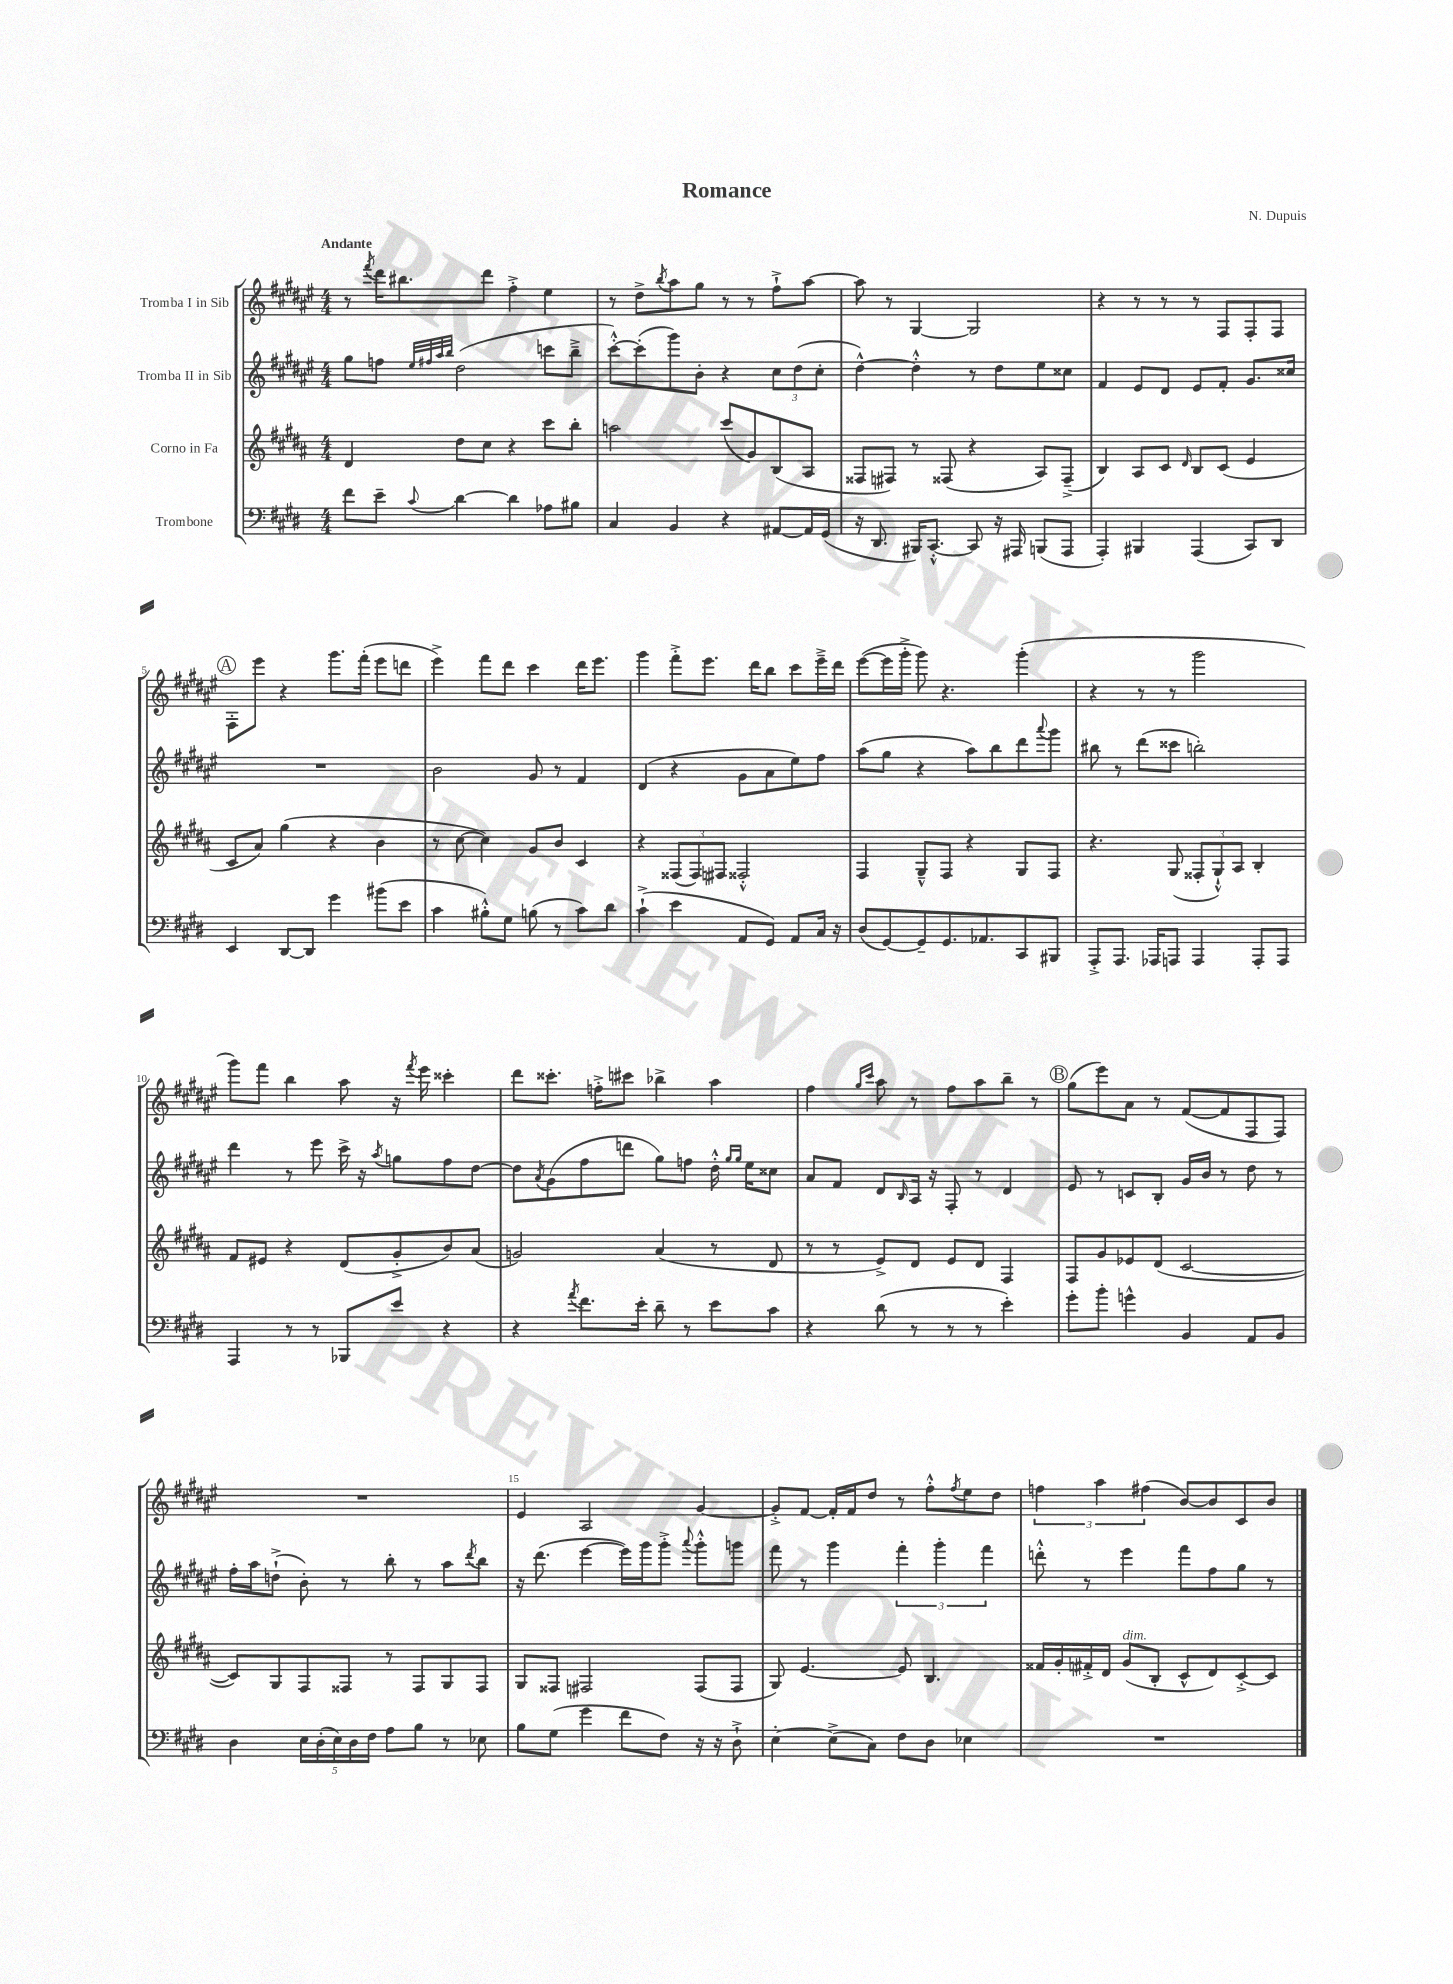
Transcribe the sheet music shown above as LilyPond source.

\header { title = "Romance" composer = "N. Dupuis" }
<<
\new StaffGroup <<
\new Staff = "s0" \with { instrumentName = "Tromba I in Sib" } {
    \clef treble \key fis \major \numericTimeSignature \time 4/4 \tempo "Andante"
    r8 \acciaccatura { fis'''8 } dis'''16 bis''8. dis'''8 fis''4-.-> eis''4 |
    r8 dis''8-> \acciaccatura { b''8 } ais''8 gis''8 r8 r8 fis''8-!-> ais''8~ |
    ais''8 r8 gis4~ gis2 |
    r4 r8 r8 r8 fis8 fis8-. fis8 |
    \mark \markup { \circle "A" } fis8-. eis'''8 r4 gis'''8. fis'''16-.( eis'''8 d'''8 |
    eis'''4->) fis'''8 dis'''8 cis'''4 dis'''16 eis'''8. |
    gis'''4 fis'''8-.-> eis'''8. dis'''16 b''8 cis'''8 eis'''16---> dis'''16 |
    eis'''8~( eis'''16 gis'''16-.-> gis'''8) r4. gis'''4-.( |
    r4 r8 r8 gis'''2 |
    gis'''8) fis'''8 b''4 ais''8 r16 \acciaccatura { fis'''8 } eis'''16 cisis'''4-. |
    dis'''8 cisis'''8.-. f''16-.-> cis'''8 bes''4-> ais''4 |
    fis''4 \grace { gis''16 cis'''16 } ais''8 r8 fis''8 ais''8 b''8-- r8 |
    \mark \markup { \circle "B" } gis''8( eis'''8) ais'8 r8 fis'8~( fis'8 fis8 fis8) |
    R1 |
    eis'4 ais2 gis'4~ |
    gis'8-.-> fis'8~ fis'16-. fis'16 dis''8 r8 fis''8-.-^ \acciaccatura { fis''8 } eis''8 dis''8 |
    \tuplet 3/2 { f''4 ais''4 fis''4( } b'8~) b'8 cis'8 b'8 \bar "|." |
}
\new Staff = "s1" \with { instrumentName = "Tromba II in Sib" } {
    \clef treble \key fis \major \numericTimeSignature \time 4/4
    gis''8 f''8 \grace { eis''32 fis''32 ais''32 b''32 } dis''2( c'''8 b''8---> |
    cis'''8~-.-^) cis'''8-.( gis'''8) b'8-. r4 \tuplet 3/2 { cis''8 dis''8( cis''8-. } |
    dis''4~-^) dis''4-.-^ r8 dis''8 eis''8 cisis''8 |
    fis'4 eis'8 dis'8 eis'8 fis'8-. gis'8. cisis''16 |
    \mark \markup { \circle "A" } R1 |
    b'2 gis'8 r8 fis'4 |
    dis'4( r4 gis'8 ais'8 eis''8) fis''8 |
    ais''8( gis''8 r4 ais''8) b''8 dis'''8 \appoggiatura { ais'''8 } gis'''8 |
    bis''8 r8 dis'''8( cisis'''8 b''2-.) |
    dis'''4 r8 eis'''8 cis'''16-> r16 \acciaccatura { ais''8 } g''8 fis''8 dis''8~ |
    dis''8 \acciaccatura { ais'8 } gis'8( fis''8 d'''8 gis''8) f''8 dis''16-.-^ \grace { gis''16 gis''16 } eis''16 cisis''8 |
    ais'8 fis'8 dis'8 \grace { b16 } ais16 r16 fis8-. r8 dis'4 |
    \mark \markup { \circle "B" } eis'8 r8 c'8 b8-. gis'16 b'16 r8 dis''8 r8 |
    fis''16-. ais''16 d''8-!->( b'8-.) r8 b''8-. r8 ais''8 \acciaccatura { dis'''8 } b''8 |
    r16 dis'''8.( eis'''4~ eis'''16) gis'''16 gis'''8-.-> \appoggiatura { ais'''8 } gis'''8-.-^ g'''8 |
    fis'''8 r8 gis'''4 \tuplet 3/2 { fis'''4-. gis'''4-. fis'''4 } |
    d'''8-.-^ r8 eis'''4 fis'''8 fis''8 gis''8 r8 \bar "|." |
}
\new Staff = "s2" \with { instrumentName = "Corno in Fa" } {
    \clef treble \key b \major \numericTimeSignature \time 4/4
    dis'4 dis''8 cis''8 r4 cis'''8 b''8-. |
    a''2 cis'''8( gis'8) b8( ais8 |
    fisis8 fis8) r8 fisis8( r4 ais8) fisis8--->( |
    b4) ais8 cis'8 \grace { dis'16 } b8 cis'8( e'4 |
    \mark \markup { \circle "A" } cis'8 ais'8) gis''4( r4 b'4 |
    r8 cis''8~ cis''4) gis'8 b'8 cis'4 |
    r4 \tuplet 3/2 { fisis8( fisis8) fis8 } fisis2-.-^ |
    fis4 gis8---^ fis8 r4 gis8 fis8 |
    r4. gis8( \tuplet 3/2 { fisis8-. gis8-!-^) ais8 } b4-. |
    fis'8 eis'8 r4 dis'8( gis'8-.-> b'8) ais'8( |
    g'2) ais'4( r8 dis'8 |
    r8 r8 e'8->) dis'8 e'8 dis'8 fis4 |
    \mark \markup { \circle "B" } fis8 gis'8 ees'8 dis'8( cis'2~ |
    cis'8) gis8 fis8 fisis8 r8 fisis8 gis8 fisis8 |
    gis8 fisis8 fis2 fis8( fis8 |
    gis8) e'4.~ e'8 b4. |
    fisis'16 gis'16-. fis'16-.-> dis'16 gis'8^\markup { \italic "dim." }( b8-. cis'8-^ dis'8) cis'8~-.-> cis'8 \bar "|." |
}
\new Staff = "s3" \with { instrumentName = "Trombone" } {
    \clef bass \key e \major \numericTimeSignature \time 4/4
    fis'8 e'8-- \appoggiatura { cis'8 } dis'4~ dis'4 aes8 bis8 |
    cis4 b,4 r4 ais,8~ ais,16 gis,16( |
    r16 dis,8. bis,,16) cis,8.~-.-^ cis,8 r16 ais,,16 b,,8( ais,,8 |
    a,,4-.) bis,,4 a,,4( cis,8) dis,8 |
    \mark \markup { \circle "A" } e,4 dis,8~ dis,8 gis'4 bis'8( e'8 |
    cis'4 bis8-.-^) gis8 b8( r8 cis'8) dis'8 |
    cis'4-!->( e'4 a,8 gis,8) a,8 cis16 r16 |
    dis8( gis,8~) gis,8-- gis,8. aes,8. cis,8 bis,,8 |
    a,,8-.-> a,,8. aes,,16 a,,8 a,,4 a,,8-. a,,8 |
    a,,4 r8 r8 bes,,8 e'8 r4 |
    r4 \acciaccatura { a'8 } fis'8. e'16-. dis'8-- r8 e'8 cis'8 |
    r4 dis'8( r8 r8 r8 e'4-.) |
    \mark \markup { \circle "B" } gis'8-. b'8-. g'4-^ b,4 a,8 b,8 |
    dis4 \tuplet 5/4 { e16 dis16-.( e16) dis16 fis16 } a8 b8 r8 ees8 |
    b8 gis8( gis'4 fis'8 fis8) r16 r16 dis8-!-> |
    e4~-. e8->( cis8) fis8 dis8 ees4 |
    R1 \bar "|." |
}
>>
>>
\layout { \context { \Score \override BarNumber.break-visibility = ##(#f #t #t) barNumberVisibility = #(every-nth-bar-number-visible 5) } }
